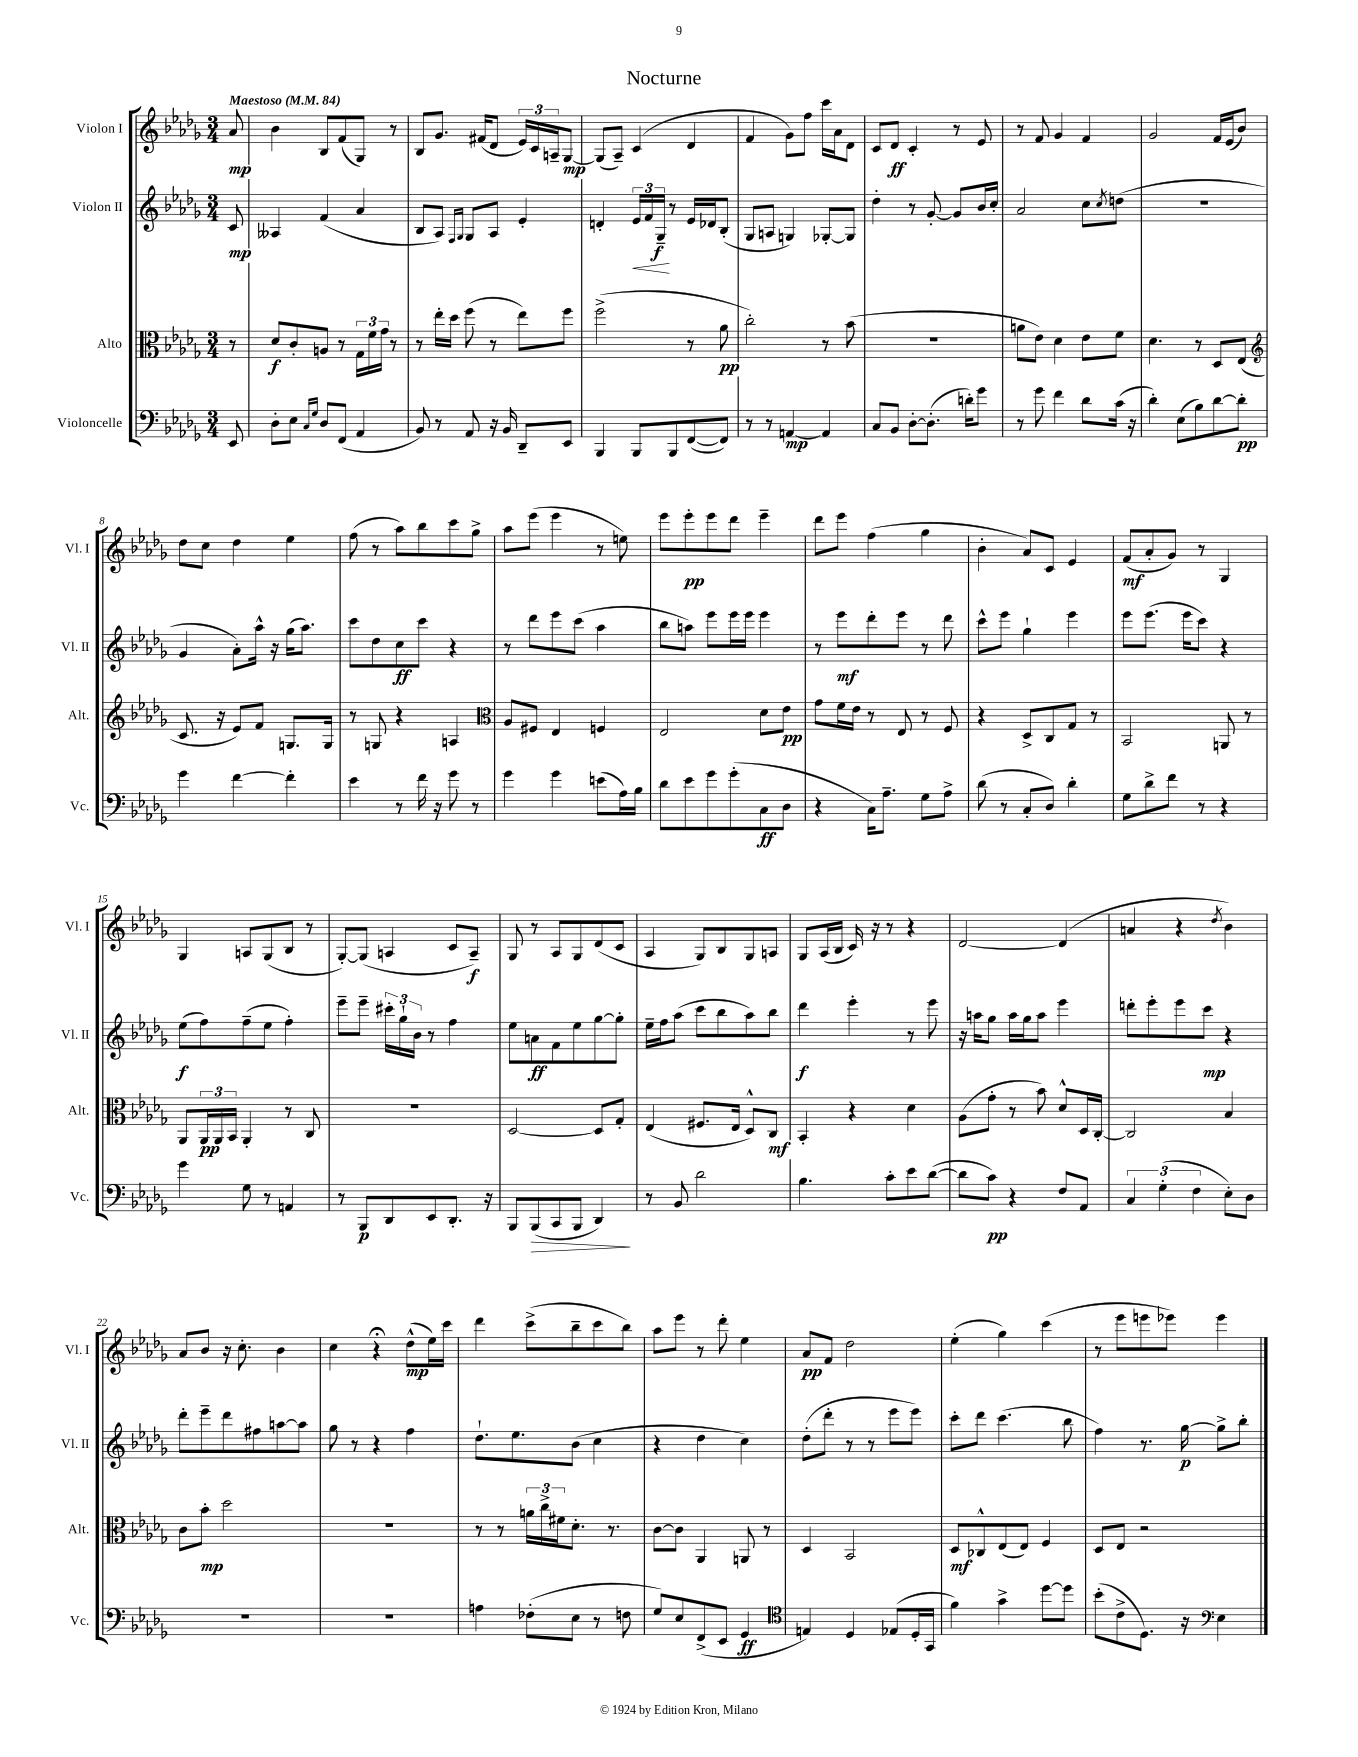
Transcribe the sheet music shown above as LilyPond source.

\header { title = "Nocturne" }
<<
\new StaffGroup <<
\new Staff = "s0" \with { instrumentName = "Violon I" shortInstrumentName = "Vl. I" } {
    \clef treble \key des \major \numericTimeSignature \time 3/4 \partial 8 \tempo "Maestoso" 4 = 84
    aes'8\mp |
    bes'4 bes8 f'8( ges8) r8 |
    bes8 ges'8. fis'16( des'8 \tuplet 3/2 { ees'16) c'16 a16-- } ges8~\mp |
    ges8( aes8--) c'4( des'4 |
    f'4 ges'8) f''8 c'''16 aes'16 des'8 |
    c'8 des'8\ff c'4-. r8 ees'8 |
    r8 f'8 ges'4 f'4 |
    ges'2 f'16 ees'16( bes'8) |
    des''8 c''8 des''4 ees''4 |
    f''8( r8 aes''8) bes''8 c'''8 ges''8-> |
    aes''8 ees'''8( ees'''4 r8 e''8) |
    ees'''8 ees'''8-.\pp ees'''8 des'''8 ees'''4-- |
    des'''8 ees'''8 f''4( ges''4 |
    bes'4-. aes'8) c'8 ees'4 |
    f'8\mf( aes'8-. ges'8) r8 ges4 |
    ges4 a8 ges8( bes8 r8 |
    ges8~-.) ges8( a4 c'8 a8--\f) |
    ges8 r8 aes8 ges8 des'8( c'8 |
    aes4 ges8) bes8 ges8 a8 |
    ges8 aes16( bes16 c'16) r16 r8 r4 |
    des'2~ des'4( |
    a'4 r4 \acciaccatura { des''8 } bes'4) |
    aes'8 bes'8 r16 c''8.-. bes'4 |
    c''4 r4\fermata des''8-^\mp( ees''16) c'''16 |
    des'''4 c'''8->( bes''8-- c'''8 bes''8) |
    aes''8 ees'''8 r8 des'''8-. ees''4 |
    aes'8\pp f'8 des''2 |
    ees''4-.( ges''4) c'''4( |
    r8 ees'''8 e'''8 ees'''8) ees'''4 \bar "|." |
}
\new Staff = "s1" \with { instrumentName = "Violon II" shortInstrumentName = "Vl. II" } {
    \clef treble \key des \major \numericTimeSignature \time 3/4 \partial 8
    c'8\mp |
    aeses4 f'4( aes'4 |
    bes8 aes8) \grace { f16 ges16 } ges8 aes8 ees'4-. |
    d'4-. \tuplet 3/2 { ees'16\< f'16 ges16--\f\! } r8 ees'16 des'16 bes8-.( |
    ges8 a8 g4) ges8~-. ges8 |
    des''4-. r8 ges'8~-. ges'8 bes'16 c''16-. |
    aes'2 c''8 \acciaccatura { c''8 } d''8( |
    R2. |
    ges'4 aes'8-.) aes''16-^ r16 ges''16( aes''8.) |
    c'''8 des''8 c''8\ff c'''8 r4 |
    r8 des'''8 ees'''8 c'''8( aes''4 |
    bes''8 a''8) ees'''8 ees'''16 ees'''16 ees'''4 |
    r8 ees'''8\mf des'''8-. ees'''8 r8 des'''8 |
    c'''8-^ ees'''8 ges''4-! ees'''4 |
    ees'''8 ees'''8.( ees'''16 c'''8) r4 |
    ees''8\f( f''8) f''8--( ees''8 f''4-.) |
    ees'''8-- ees'''8-- \tuplet 3/2 { cis'''16-. ges''16-! bes'16 } r8 f''4 |
    ees''8 a'8\ff f'8 ees''8 ges''8~ ges''8-. |
    ees''16-- f''16 aes''8( c'''8 bes''8 aes''8) bes''8 |
    des'''4\f ees'''4-. r8 ees'''8 |
    r16 a''16 ges''8 a''16 ges''16 a''8 ees'''4 |
    d'''8-. ees'''8-. ees'''8 c'''8\mp r4 |
    des'''8-. ees'''8-- des'''8 fis''8 a''8~ a''8 |
    ges''8 r8 r4 f''4 |
    des''8.-! ees''8. bes'8( c''4 |
    r4 des''4 c''4) |
    des''8-.( des'''8-. r8 r8 ees'''8 ees'''8) |
    c'''8-. des'''8 c'''4.( bes''8 |
    f''4) r8. ges''16~\p ges''8-> bes''8-. \bar "|." |
}
\new Staff = "s2" \with { instrumentName = "Alto" shortInstrumentName = "Alt." } {
    \clef alto \key des \major \numericTimeSignature \time 3/4 \partial 8
    r8 |
    des'8\f c'8-. a8 r8 \tuplet 3/2 { ges16 f'16 ges'16 } r8 |
    r8 ees''16-. des''16 f''8( r8 ees''8) f''8 |
    f''2->( r8 aes'8\pp |
    c''2-.) r8 bes'8( |
    R2. |
    a'8 ees'8) des'4 ees'8 f'8 |
    des'4. r8 des8 ees8( |
    \clef treble c'8. r16 ees'8) f'8 g8. g16 |
    r8 g8 r4 a4 |
    \clef alto aes8 fis8 ees4 f4 |
    ees2 des'8 ees'8\pp |
    ges'8 f'16 ees'16 r8 ees8 r8 f8 |
    r4 des8-> c8 ges8 r8 |
    bes,2 a,8 r8 |
    aes,8 \tuplet 3/2 { aes,16\pp aes,16 bes,16 } aes,4-. r8 c8 |
    R2. |
    des2~ des8 ges8-. |
    ees4( fis8. ees16 des8-^) c8\mf |
    bes,4-. r4 des'4 |
    aes8( ges'8-. r8 bes'8) des'8-^ des16 c16~-. |
    c2 bes4 |
    c'8 bes'8-.\mp des''2 |
    R2. |
    r8 r8 \tuplet 3/2 { a'16 c''16-> fis'16 } des'8.-. r8. |
    c'8~ c'8 aes,4 a,8 r8 |
    des4 bes,2 |
    des8\mf ces8-^ ees8( ees8) f4 |
    des8 ees8 r2 \bar "|." |
}
\new Staff = "s3" \with { instrumentName = "Violoncelle" shortInstrumentName = "Vc." } {
    \clef bass \key des \major \numericTimeSignature \time 3/4 \partial 8
    ees,8 |
    des8-. ees8 \grace { c16 ges16 } des8 f,8( aes,4 |
    bes,8) r8 aes,8 r16 bes,16 des,8-- ees,8 |
    bes,,4 bes,,8 bes,,8 f,8~( f,8) |
    r8 r8 a,4~\mp a,4 |
    c8 bes,8 des8~-. des8.-.( d'16-.) ges'8 |
    r8 ges'8 f'4 des'8 c'16( r16 |
    des'4-.) ees8( bes8) des'8~ des'8-.\pp |
    ges'4 f'4~ f'4-. |
    ees'4 r8 f'16 r16 ges'8 r8 |
    ges'4 ges'4 e'8( aes16) bes16 |
    des'8 ees'8 ges'8 ges'8-.( c8\ff des8 |
    r4 c16) aes8.-- ges8 aes8-> |
    des'8( r8 c8-. des8) des'4-. |
    ges8 des'8-> f'8 r8 r4 |
    ges'4 ges8 r8 a,4 |
    r8 bes,,8\p des,8 ees,8 des,8.-. r16 |
    bes,,8 bes,,8\>( c,8 bes,,8 des,4\!) |
    r8 bes,8 des'2 |
    bes4. c'8-. ees'8 des'8~( |
    des'8 c'8\pp) r4 f8 aes,8 |
    \tuplet 3/2 { c4 ges4-.( f4 } ees8-.) des8 |
    R2. |
    R2. |
    a4 fes8-.( ees8 r8 f8 |
    ges8) ees8 f,8->( ees,8 ges,4\ff |
    \clef tenor e4) des4 ees8( des16-. ges,16 |
    f'4) ges'4-> des''8~ des''8 |
    bes'8-.( c'8-> des8.) r16 \clef bass ees4 \bar "|." |
}
>>
>>
